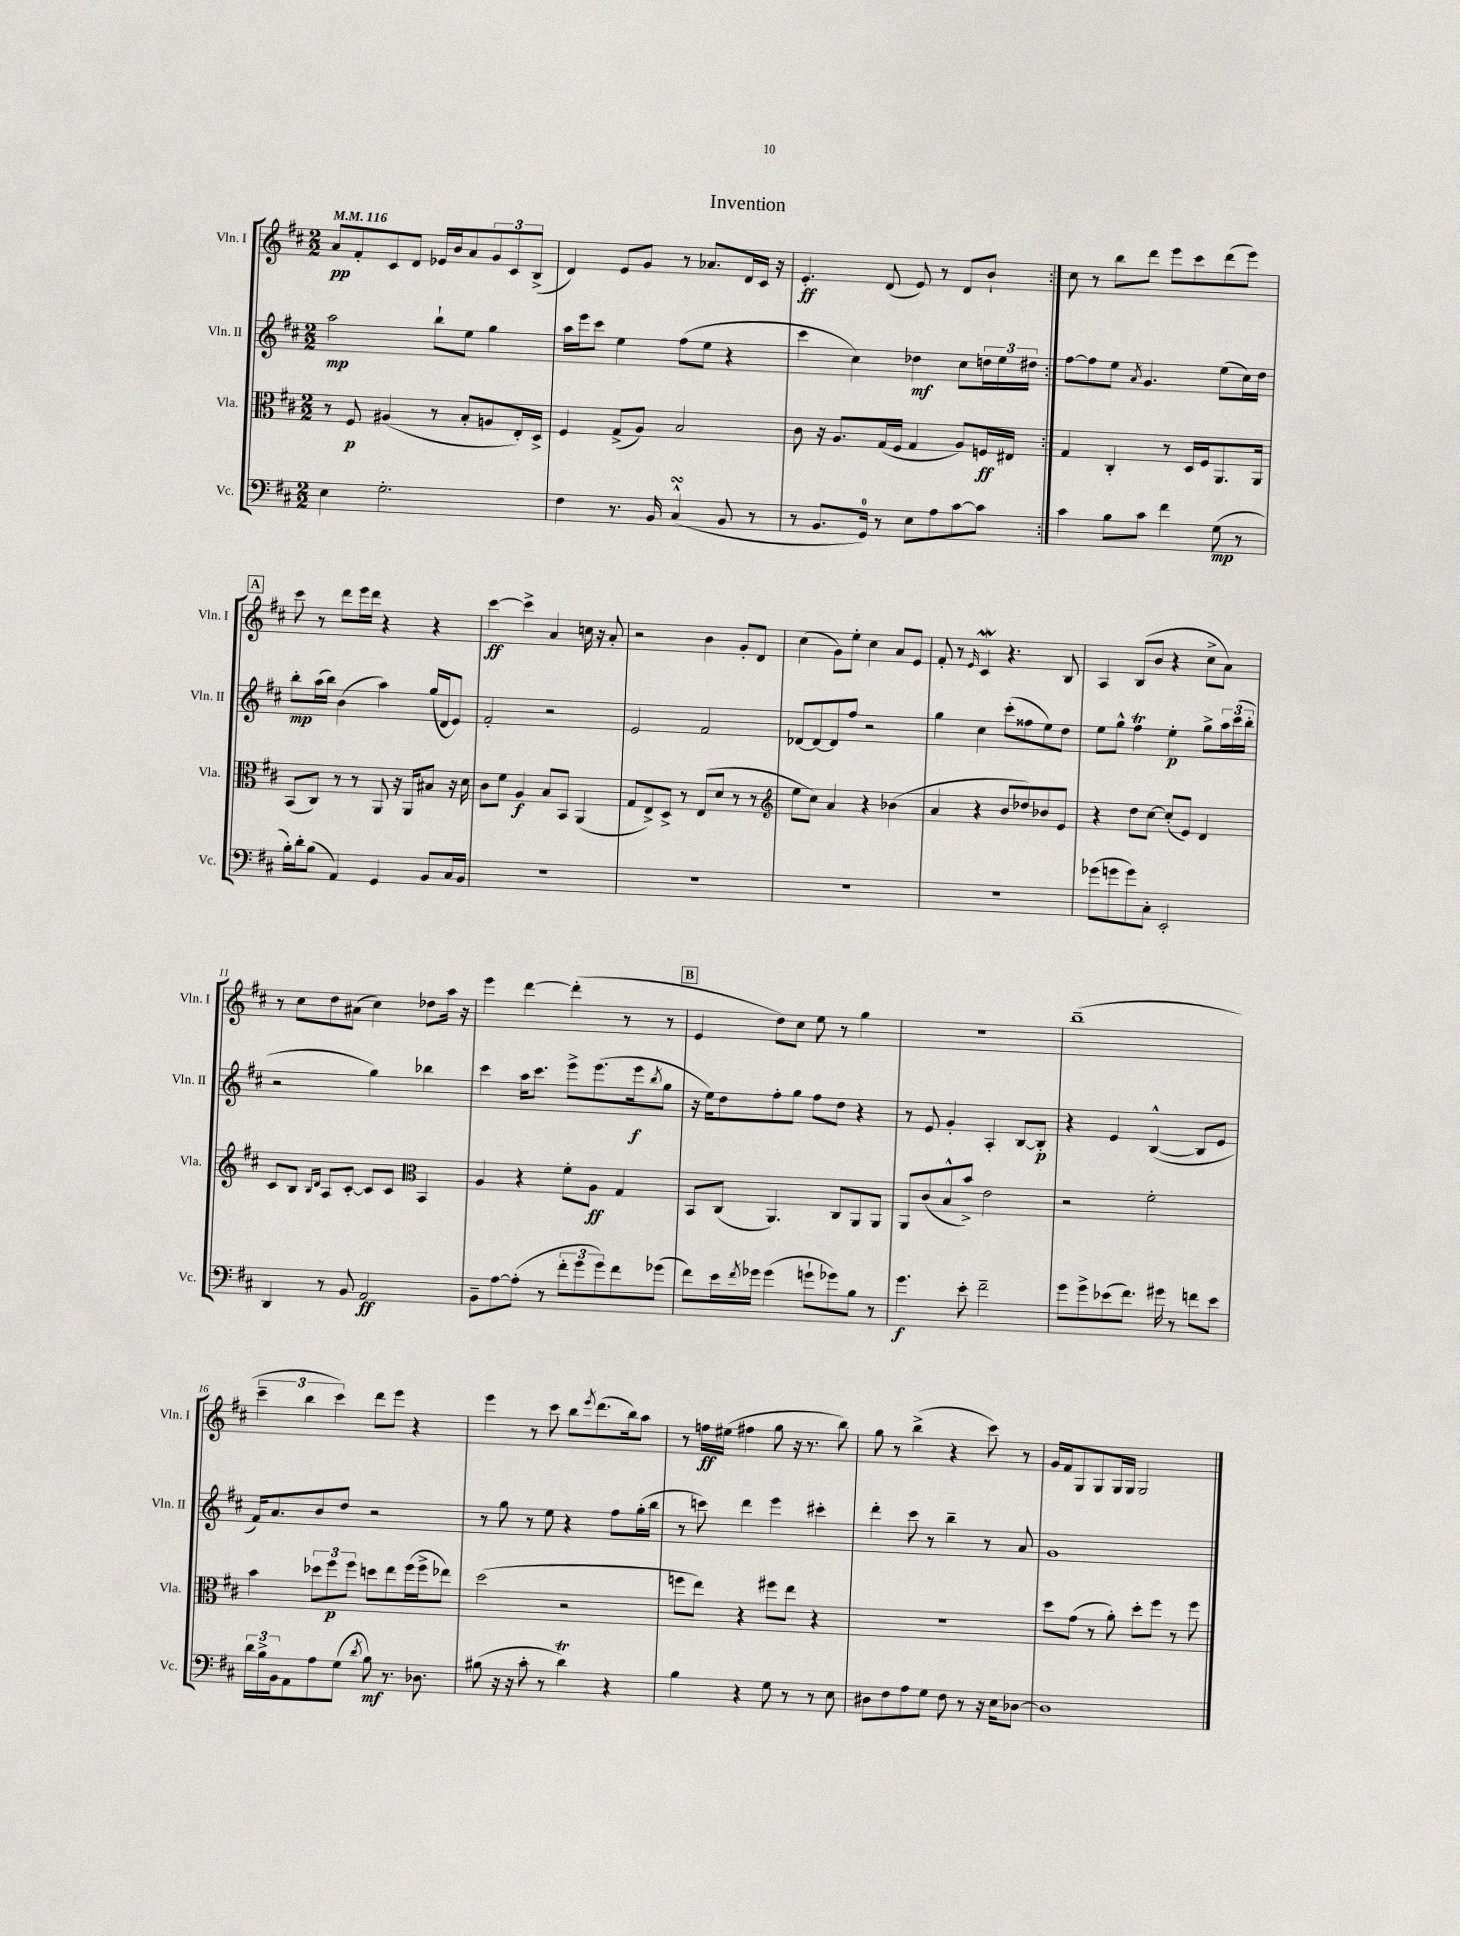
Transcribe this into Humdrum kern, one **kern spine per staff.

**kern	**kern	**kern	**kern
*staff4	*staff3	*staff2	*staff1
*clefF4	*clefC3	*clefG2	*clefG2
*k[f#c#]	*k[f#c#]	*k[f#c#]	*k[f#c#]
*M2/2	*M2/2	*M2/2	*M2/2
*MM116	*MM116	*MM116	*MM116
4E\	8r	2aa\	8a/L
.	8F#/	.	8f#'/
2.G'\	(4A#/	.	8c#/
.	.	.	8d/J
.	8r	8bb`\L	16e-/LL
.	.	.	16b/J
.	8B'/L	8ee\J	8a/
.	8A/	4gg\	12g/
.	.	.	12c#/
.	16E'/L)	.	.
.	.	.	(12B^/J
.	16D^/JJ	.	.
=	=	=	=
4F#\	4F#/	16aa\LL	4d/)
.	.	16eee\J	.
.	.	8ccc#\J	.
8.r	(8G^/L	4ee\	8e/L
.	8A/J)	.	8g/J
16BB/	.	.	.
(4C#^^/	2B/	(8ff#\L	8r
.	.	8ee\J	8.a-/L
8BB/	.	4r	.
.	.	.	16d/L
8r	.	.	16c#/JJ
.	.	.	16r
=	=	=	=
8r	8c#\	4ccc#\	4.e'/
8.BB/L	16r	.	.
.	8.A/L	.	.
.	.	4cc#\)	.
16GG/Jk)	.	.	.
8r	(16G/L	.	(8d/
.	16F#/JJ	.	.
8E\L	4G/	4dd-\	8e/)
8A\	.	.	8r
[8c#\	8A/L)	8cc#\L	8d/L
8c#\]J	16F/L	24dd\L	8b`/J
.	.	24ee\	.
.	16E#/JJ	.	.
.	.	24dd#\JJ	.
=:|!	=:|!	=:|!	=:|!
4c#\	4G/	[8ff#\L	8cc#\
.	.	8ff#\]	8r
8B\L	4C#'/	8ee\J	8bb\L
.	.	8qa/	.
8c#\J	.	4.g/	8ddd\J
4f#\	8r	.	8eee\L
.	16D/LL	.	8ccc#\
.	16F#/J	.	.
(8G\	8.AA/	(8ee\L	(8ddd\
8r	.	16cc#\L)	8eee\J)
.	16AA/Jk	16dd\JJ	.
=	=	=	=
16B'\LL)	(8BB/L	8bb'\L	8ccc#\
16d'\J	.	.	.
(8B\J	8C#/J)	(16aa\L	8r
.	.	16bb\JJ)	.
4AA/)	8r	(4b\	8ddd\L
.	8r	.	16eee\L
.	.	.	16ddd\JJ
4GG/	8AA/	4aa\)	4r
.	16r	.	.
.	16AA/LK	.	.
8BB/L	8B#/J	(16gg/LL	4r
.	.	16d/J	.
16C#/L	16r	8e/J)	.
16BB/JJ	16d\	.	.
=	=	=	=
1r	8c#\L	2f#'/	[4ccc#\
.	8f#\J	.	.
.	4A/	.	4ccc#^\]
.	8B/L	2r	4a/
.	8BB/J	.	.
.	(4AA/	.	16cc\
.	.	.	16r
.	.	.	8a'/
=	=	=	=
1r	8G/L	2e/	2r
.	8E^/)	.	.
.	8D^/J	.	.
.	8r	.	.
.	(8E/L	2f#/	4b\
.	8d/J	.	.
.	8r	.	8g'/L
.	8r	.	8d/J
=	=	=	=
*	*clefG2	*	*
1r	8ee\L	[8d-/L	(4cc#\
.	8cc#\J)	8d-/_	.
.	4a/	8d-/]	8g\L)
.	.	8ff#/J	8ee'\J
.	4r	2r	4cc#\
.	(4b-\	.	8a/L
.	.	.	8e/J
=	=	=	=
1r	4a/	4gg\	8f#'/
.	.	.	8r
.	.	.	16qqe/
.	4r	4cc#\	4c#/
.	8b/L	(8ccc#'\L	4.r
.	8dd-/)	8ff##\	.
.	8b-/	8ee\)	.
.	8e/J	8dd\J	8B/
=	=	=	=
(8g-\L	4r	8ee\L	4A/
8g\	.	8gg^^\J	.
8g\)	8dd\L	4ff#\	(8B/L
8C#'\J	[8cc#\J	.	8b/J
2EE'/	(8cc#'/]L	4ee'\	4r
.	8e/J)	.	.
.	4d/	8gg^\L	8cc#^\L
.	.	24aa\L	8a\J)
.	.	(24ccc#\	.
.	.	24bb'\JJ	.
=	=	=	=
4DD/	8c#/L	2r	8r
.	8B/J	.	8cc#\L
.	16qqB/LL	.	.
.	16qqd/JJ	.	.
8r	8A/L	.	8dd\
8BB/	[8c#'/J	.	(8a#\J
2AA/	8c#/]L	4gg\)	4cc#\)
.	8c#/J	.	.
*	*clefC3	*	*
.	4BB/	4bb-\	8dd-\L
.	.	.	16aa\Jk
.	.	.	16r
=	=	=	=
8BB~\L	4A/	4ccc#\	4eee\
[8A\	.	.	.
(8A'\]J	4r	16aa\LK	[4ddd\
.	.	8.ccc#\J	.
8r	.	.	.
12f#'\L	8f#'\L	8eee^\L	(4ddd'\]
12g\	.	.	.
.	8A\J	(8.eee\	.
12g\)	.	.	.
8f#\	4G/	.	8r
.	.	16eee\k	.
.	.	8qbb/	.
(8g-\J	.	8gg\J	8r
=	=	=	=
8f#\L)	8BB/L	16r	4e/
.	.	16ee\LK)	.
16e\L	(8C#/J	8dd\	.
8qf#/	.	.	.
16g-\JJ	.	.	.
(4g-\	4.AA/)	8ff#'\	8dd\L)
.	.	8gg\J	8cc#\J
8g`\L	.	8ff#\L	8ee\
8g-\)	8C#/L	8dd\J	8r
8B\J	8AA/	4r	4gg\
8r	8AA/J	.	.
=	=	=	=
4.g\	8AA/L	8r	1r
.	(8c#/	8e/	.
.	8B^^/	4g'/	.
8e'\	8b^/J)	.	.
2f#~\	2e\	4A'/	.
.	.	[8B/L	.
.	.	8B'/]J	.
=	=	=	=
8g\L	2r	4r	(1bb~
8g^\	.	.	.
(8e-\	.	4e/	.
8.f#\J)	.	.	.
.	2f#'\	([4B^^/	.
16g#\	.	.	.
8r	.	.	.
8f\L	.	8B/]L	.
8e-\J	.	8e/J	.
=	=	=	=
24d\LL	4b\	16f#/LK)	6ccc#~\
24B^\	.	.	.
.	.	8.a/	.
24BB\J	.	.	.
8AA\	.	.	.
.	.	.	6bb\
8A\	12dd-\L	8b/	.
.	12ff#\	.	6ccc#\)
(8G\J	.	8dd/J	.
.	12ff#\J	.	.
8qd/	.	.	.
8B\)	8dd\L	2r	8ddd\L
8.r	8ee\	.	8eee\J
.	(16ff#\L	.	4r
8.D-\	16ff#^\J	.	.
.	8ee-\J)	.	.
=	=	=	=
(8B#\	(2dd\	8r	4eee\
16r	.	8gg\	.
16r	.	.	.
8c#'\	.	8r	8r
8r	.	8ee\	8ccc#\
4d\)	2r	4r	8bb\L
.	.	.	8qeee/
.	.	.	(8.ddd\
4r	.	8ff#\L	.
.	.	.	16bb\k)
.	.	(16gg'\L	8aa\J
.	.	16bb\JJ	.
=	=	=	=
4B\	8ff\L	8r	8r
.	8ee\J)	8ccc\)	16ff\LL
.	.	.	(16ee#\JJ
4r	4r	4ddd\	4ff#\
8G\	8ff#\L	4eee\	8gg\
8r	8ee\J	.	16r
.	.	.	8.r
8r	4r	4ccc#'\	.
8E\	.	.	8bb\)
=	=	=	=
8D#\L	1r	4ddd'\	8gg\
8F#\	.	.	8r
8A\	.	8ccc#\	(4bb^\
8G\J	.	8r	.
8F#\	.	4bb~\	4r
8r	.	.	.
16r	.	8r	8ccc#\)
16E\LK	.	.	.
[8D-\J	.	8a/	8r
=	=	=	=
1D-]	8dd\L	1g	16g/LL
.	.	.	16f#/J
.	(8g\J	.	8G/
.	8r	.	8G/
.	8a'\)	.	16G/L
.	.	.	16G/JJ
.	8dd'\L	.	2G/
.	8ff#\J	.	.
.	8r	.	.
.	8ff#\	.	.
==	==	==	==
*-	*-	*-	*-
